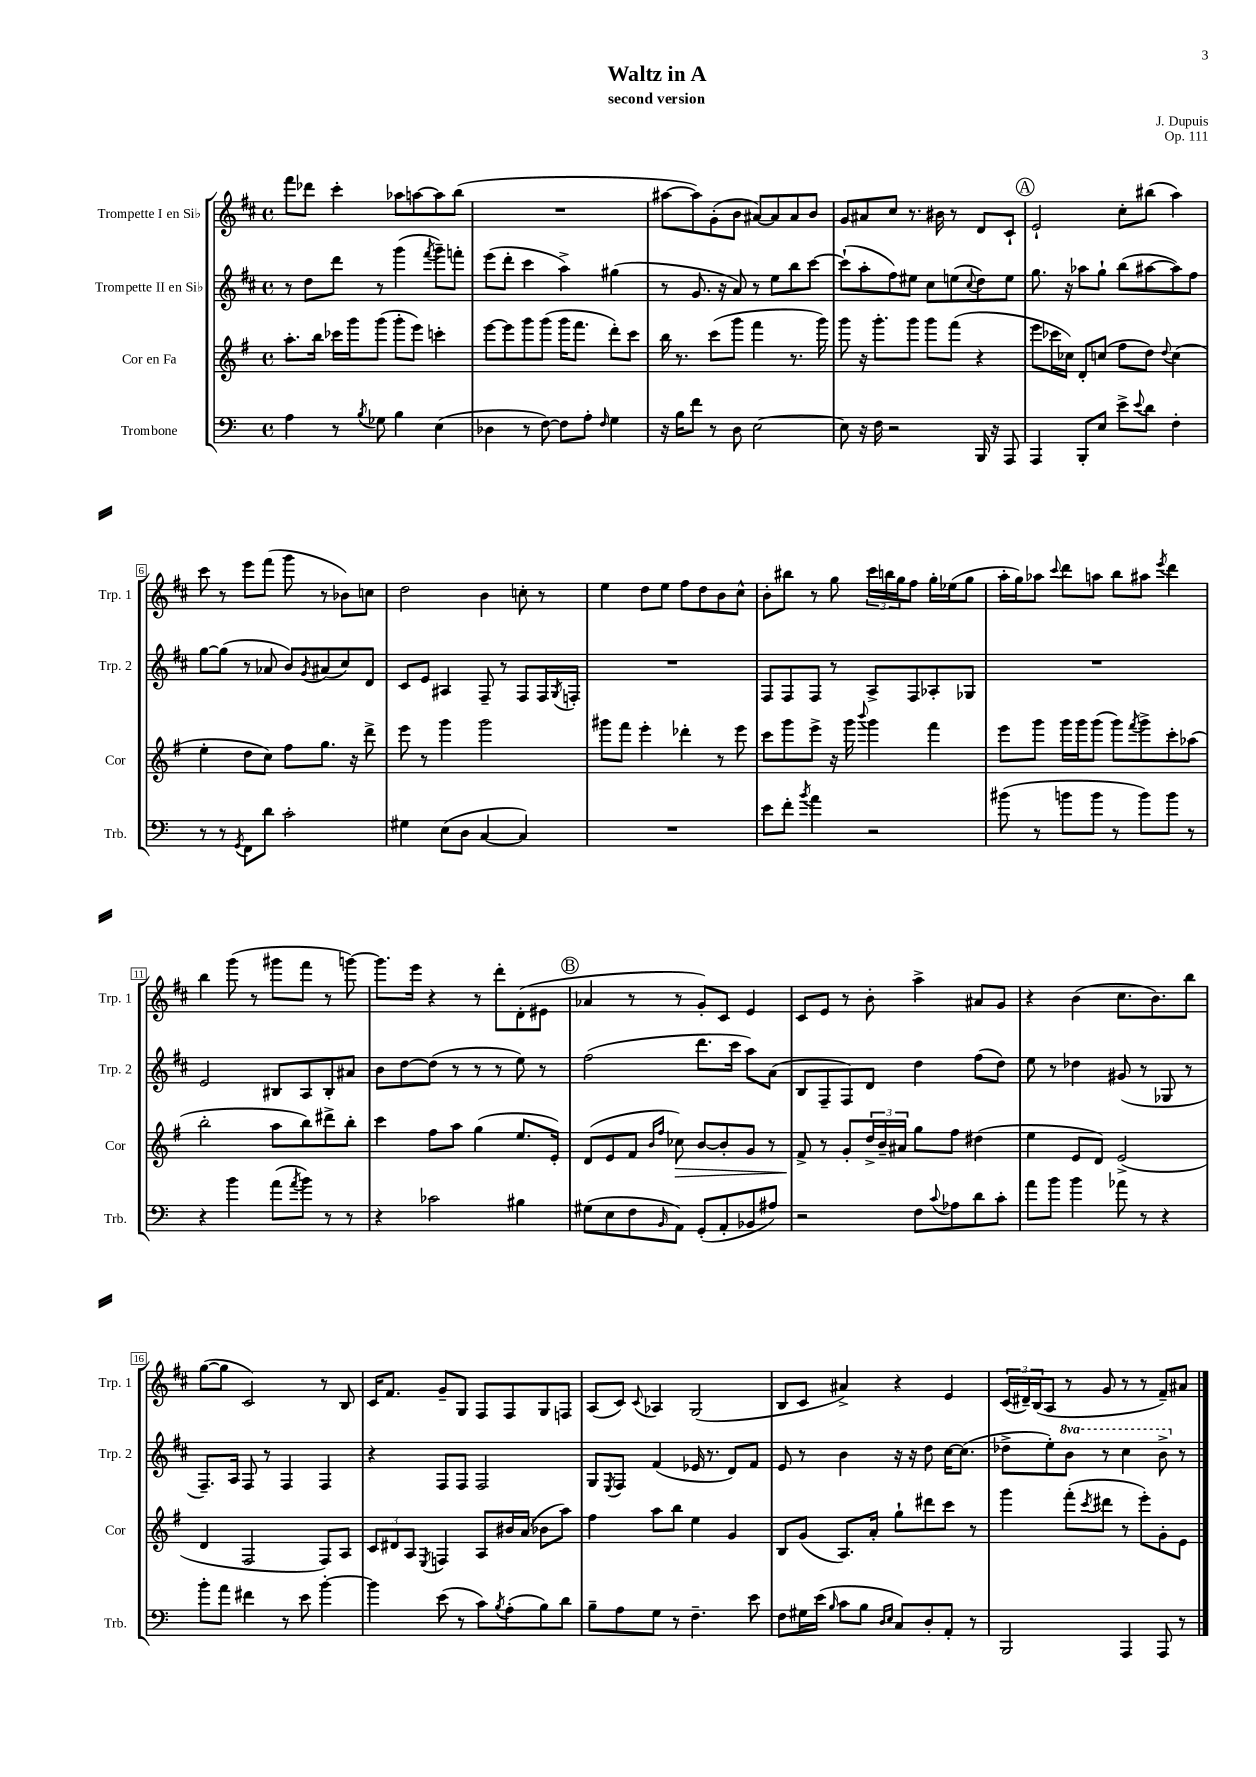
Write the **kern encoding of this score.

**kern	**kern	**dynam	**kern	**kern
*part4	*part3	*part3	*part2	*part1
*staff4	*staff3	*staff3	*staff2	*staff1
*I"Trombone	*I"Cor en Fa	*	*I"Trompette II en Si♭	*I"Trompette I en Si♭
*I'Trb.	*I'Cor	*	*I'Trp. 2	*I'Trp. 1
*clefF4	*clefG2	*	*clefG2	*clefG2
*k[]	*k[f#]	*	*k[f#c#]	*k[f#c#]
*M4/4	*M4/4	*	*M4/4	*M4/4
*met(c)	*met(c)	*	*met(c)	*met(c)
=1	=1	=1	=1	=1
4A\	8.aa'\L	.	8r	8fff#\L
.	.	.	8dd\L	8ddd-X\J
.	16bb\Jk	.	.	.
8r	16ccc-X\LL	.	8ddd\J	4ccc#'\
.	16ggg\J	.	.	.
8qB/	.	.	.	.
8G-X\	(8ggg\J	.	8r	.
4B\	8ggg'\L	.	(4ggg\	8aa-X\L
.	8eee\J)	.	.	[8aan\
.	.	.	8qfff#/	.
(4E\	4cccn'\	.	8ggg~\L)	8aa\]
.	.	.	8fffn'\J	(8bb\J
=2	=2	=2	=2	=2
4D-X\	[8eee\L	.	(8eee\L	1r
.	8eee\]	.	8ddd'\J	.
8r	8ggg\	.	4ccc#\	.
[8F\)	(8ggg\J	.	.	.
8F\L]	16ggg\KL	.	4aa^\)	.
.	8.fff#\J	.	.	.
8A'\J	.	.	.	.
16qqF/	.	.	.	.
4G\	8ddd'\L)	.	(4gg#X\	.
.	8ccc\J	.	.	.
=3	=3	=3	=3	=3
16r	16bb\	.	8r	[8aa#X\L
16B\KL	8.r	.	.	.
8f\J	.	.	8.g/	8aa#\])
8r	(8ccc\L	.	.	(8g'\
.	.	.	16r	.
8D\	8ggg\J	.	8a/)	8b\J
[2E\	4fff#\	.	8r	[8a#X/L)
.	.	.	8ee\L	8a#/]
.	8.r	.	8bb\	8a#/
.	.	.	[8ccc#\J	8b/J
.	16ggg\)	.	.	.
=4	=4	=4	=4	=4
8E\]	8ggg\	.	(8ccc#`\L]	8g/L
16r	16r	.	8aa'\	8a#X/
16F\	8.ggg'\L	.	.	.
2r	.	.	8ff#\)	8cc#/J
.	8ggg\J	.	8ee#X\J	8.r
.	8ggg\L	.	8cc#\L	.
.	.	.	.	16b#X\
.	(8fff#\J	.	(8een\	8r
.	.	.	8qqcc#/	.
16BBB/	4r	.	8dd\)	8d/L
16r	.	.	.	.
8AAA/	.	.	8ee\J	8c#`/J
!!LO:REH:place=s1:t=A
=5	=5	=5	=5	=5
4AAA/	8eee\L	.	8.gg\	2e`/
.	16ccc-X\L	.	.	.
.	16cc-X\JJ)	.	16r	.
8BBB'/L	8d'/L	.	8aa-X\L	.
8E/J	(8ccn/J	.	8gg`\J	.
8e^\L	8ff#\L	.	(8bb\L	8cc#'\L
8qqe/	.	.	.	.
8d\J	8dd\J)	.	[8aa#X\	(8bb#X\J
.	8qqdd/	.	.	.
4F'\	(4cc\	.	8aa#\])	4aa\)
.	.	.	8ff#\J	.
!!LO:LB:g=z
=6	=6	=6	=6	=6
8r	4ee'\	.	[8gg\L	8ccc#\
8r	.	.	(8gg\J]	8r
8qGG/	.	.	.	.
8FF\L	8dd\L	.	8r	8eee\L
8d\J	8cc\J)	.	8a-X/	(8fff#\J
2c'\	8ff#\L	.	8b/L)	8ggg\
.	.	.	8qg/	.
.	8.gg\J	.	(8a#X/	8r
.	.	.	8cc#/)	8b-X\L)
.	16r	.	.	.
.	8ddd^\	.	8d/J	8ccn\J
=7	=7	=7	=7	=7
4G#X\	8eee\	.	8c#/L	2dd\
.	8r	.	8e/J	.
(8E\L	4ggg\	.	4A#X/	.
8D\J	.	.	.	.
[4C/	2ggg\	.	8F#~/	4b\
.	.	.	8r	.
4C/])	.	.	8F#/L	8ccn'\
.	.	.	16F#/L	8r
.	.	.	8qG/	.
.	.	.	16Fn'/JJ	.
=8	=8	=8	=8	=8
1r	8ggg#X\L	.	1r	4ee\
.	8fff#\J	.	.	.
.	4eee'\	.	.	8dd\L
.	.	.	.	8ee\J
.	4ddd-X'\	.	.	8ff#\L
.	.	.	.	8dd\
.	8r	.	.	8b\
.	8eee\	.	.	8cc#^^\J
=9	=9	=9	=9	=9
8e\L	8ccc\L	.	8F#/L	8b'\L
8f'\J	8ggg\	.	8F#/	8bb#X\J
8qb/	.	.	.	.
4a\	8eee^\J	.	8F#/J	8r
.	16r	.	8r	8gg\
.	16ggg\	.	.	.
.	8qqbbb/	.	.	.
2r	4ggg\	.	8A^/L	24ccc#\LL
.	.	.	.	24bbn\
.	.	.	.	24gg\J
.	.	.	8F#/	8ff#\J
.	4fff#\	.	8A-X'/	16gg'\LL
.	.	.	.	(16ee-X\J
.	.	.	8G-X/J	8gg\J
=10	=10	=10	=10	=10
(8b#X\	8eee\L	.	1r	16aa'\LL
.	.	.	.	16gg\J)
8r	8ggg\J	.	.	8aa-X\J
.	.	.	.	8qqccc#/
8bn\L	16ggg\LL	.	.	8ddd\L
.	16ggg\J	.	.	.
8b\J	(8ggg\J	.	.	8aan\J
8r	8ggg\L)	.	.	8bb\L
.	8qfff#/	.	.	.
8b\L)	8ggg^\	.	.	8aa#X\J
.	.	.	.	8qeee/
8b\J	8ccc'\	.	.	4ddd\
8r	(8aa-X\J	.	.	.
!!LO:LB:g=z
=11	=11	=11	=11	=11
4r	2bb'\	.	2e/	4bb\
4b\	.	.	.	(8ggg\
.	.	.	.	8r
(8a\L	8aa\L	.	8B#X/L	8ggg#X\L
8qa/	.	.	.	.
8b\J)	8bb\)	.	8A/	8fff#\J
8r	8ddd#X^\	.	8B#'/	8r
8r	8bb'\J	.	8a#X/J	[8gggn\)
=12	=12	=12	=12	=12
4r	4ccc\	.	8b\L	8.ggg\L]
.	.	.	[8dd\	.
.	.	.	.	16eee\Jk
2c-X\	8ff#\L	.	(8dd\J]	4r
.	8aa\J	.	8r	.
.	(4gg\	.	8r	8r
.	.	.	8r	8ddd'\L
4B#X\	8.ee/L	.	8ee\)	(8d'\
.	.	.	8r	8e#X\J
.	16e'/Jk)	.	.	.
!!LO:REH:place=s1:t=B
=13	=13	=13	=13	=13
(8G#X\L	(8d/L	.	(2ff#\	4a-X/
8E\	8e/	.	.	.
8F\	8f#/J	.	.	8r
.	16qqb/LL	.	.	.
16qqBB/	16qqff#/JJ	.	.	.
!	!	!LO:HP:b	!	!
8AA\J)	8cc-X\)	>	.	8r
(8GG'/L	[8b/L	.	8.ddd\L	8g'/L)
8AA'/	8b'/]	.	.	8c#/J
.	.	.	16ccc#\Jk	.
8BB-X/	8g/J	.	8aa\L)	4e/
8A#X/J)	8r	.	(8a\J	.
=14	=14	=14	=14	=14
2r	8f#^/	.	8B/L	8c#/L
.	8r	]	8F#~/	8e/J
.	8g'/L	.	8F#/)	8r
.	24dd^/L	.	8d/J	8b'\
.	24b~/	.	.	.
.	24a#X/JJ	.	.	.
8F\L	8gg\L	.	4dd\	4aa^\
8qqc/	.	.	.	.
8A-X\	8ff#\J	.	.	.
8d\	(4dd#X\	.	(8ff#\L	8a#X/L
8c'\J	.	.	8dd\J)	8g/J
=15	=15	=15	=15	=15
8a\L	4ee\	.	8ee\	4r
8b\J	.	.	8r	.
4b\	8e/L	.	4dd-X\	(4b\
.	8d/J)	.	.	.
8a-X\	(2e^/	.	(8g#X/	8.cc#\L
8r	.	.	8r	.
.	.	.	.	8.b\)
4r	.	.	8G-X/	.
.	.	.	8r	8bb\J
!!LO:LB:g=z
=16	=16	=16	=16	=16
8b'\L	4d/	.	8.F#~/L)	([8gg\L
8a\J	.	.	.	8gg\J]
.	.	.	16A/Jk	.
4f#X\	2F#/	.	8F#/	2c#/)
.	.	.	8r	.
8r	.	.	4F#/	.
8e\	.	.	.	.
[4b'\	8F#/L)	.	4F#/	8r
.	8A/J	.	.	8B/
=17	=17	=17	=17	=17
4b\]	12c/L	.	4r	16c#/KL
.	.	.	.	8.f#/J
.	12d#X/	.	.	.
.	12A/J	.	.	.
.	8qE/	.	.	.
(8e\	4Fn/	.	8F#/L	8g~/L
8r	.	.	8F#/J	8G/J
8c\L)	8A/L	.	2F#/	8F#/L
8qB/	.	.	.	.
(8A'\	16b#X/L	.	.	8F#/
.	(16a/JJ	.	.	.
8B\)	8b-X\L	.	.	8G/
8d\J	8aa\J)	.	.	8Fn/J
=18	=18	=18	=18	=18
8B~\L	4ff#\	.	8G/L	(8A/L
.	.	.	8qE/	.
8A\	.	.	8F#/J	8c#/J)
.	.	.	.	8qqc#/
8G\J	8aa\L	.	(4f#/	4A-X/
8r	8bb\J	.	.	.
4.F~\	4ee\	.	16e-X/	(2G/
.	.	.	8.r	.
.	4g/	.	8d/L)	.
8e\	.	.	8f#/J	.
=19	=19	=19	=19	=19
8F\L	8B/L	.	8e/	8B/L
16G#X\L	(8g/J	.	8r	8c#/J
(16e\JJ	.	.	.	.
16qqB/	.	.	.	.
8c\L	8.A/L)	.	4b\	4a#X^/)
8B\J	.	.	.	.
.	16a'/Jk	.	.	.
16qqD/LL	.	.	.	.
16qqE/JJ	.	.	.	.
8C/L)	8gg`\L	.	16r	4r
.	.	.	16r	.
8D'/	8ddd#X\	.	8dd\	.
8AA'/J	8ccc\J	.	[16cc#\KL	4e/
.	.	.	(8.cc#\J]	.
8r	8r	.	.	.
=20	=20	=20	=20	=20
2BBB/	4ggg\	.	8dd-X^\L	(24c#/LL
.	.	.	.	24d#X~/)
.	.	.	.	(24B/J
.	.	.	8ee'\)	8A/J
*	*	*	*8va	*
.	(8fff#'\L	.	8bb\J	8r
.	8qccc/	.	.	.
.	8ddd#X\J	.	8r	8g/
4AAA/	8r	.	4ccc#\	8r
.	8eee'\L)	.	.	8r
8AAA/	8g'\	.	8bb^\	8f#~/L)
*	*	*	*X8va	*
8r	8e\J	.	8r	8a#X/J
==	==	==	==	==
*-	*-	*-	*-	*-
